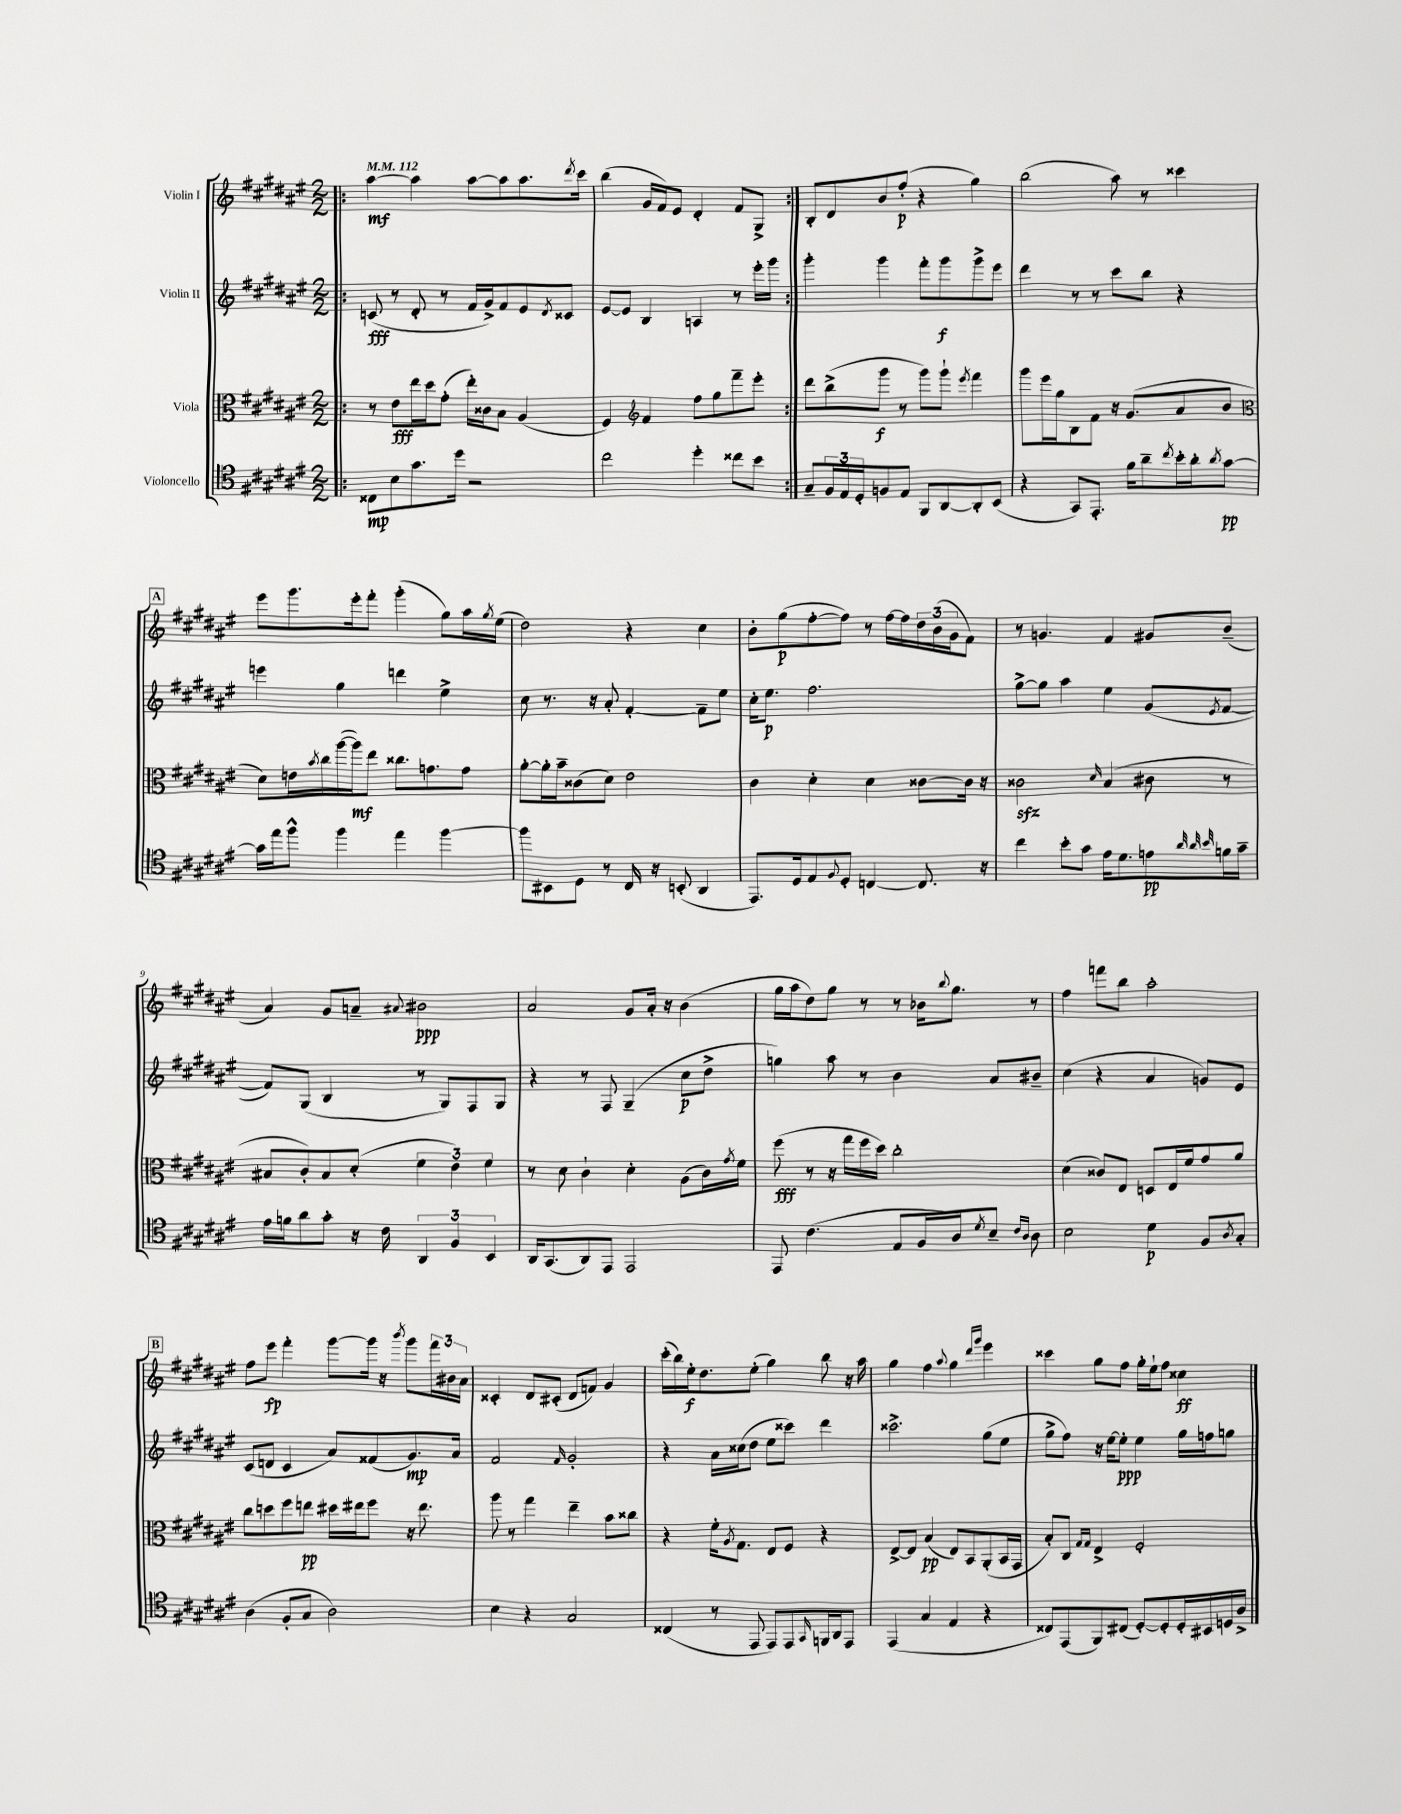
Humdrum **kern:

**kern	**kern	**kern	**kern
*staff4	*staff3	*staff2	*staff1
*clefC4	*clefC3	*clefG2	*clefG2
*k[f#c#g#d#a#e#]	*k[f#c#g#d#a#e#]	*k[f#c#g#d#a#e#]	*k[f#c#g#d#a#e#]
*M2/2	*M2/2	*M2/2	*M2/2
*MM112	*MM112	*MM112	*MM112
=!|:	=!|:	=!|:	=!|:
8C##\L	8r	(8c/	[4aa#\
8B\	8e#\L	8r	.
8.g#\	16ee#\L	8d#'/	4aa#\]
.	16dd#\J	.	.
.	(8g#'\J	8r	.
16dd#\Jk	.	.	.
2r	16ee#'\LL)	16f#/LL	[8aa#\L
.	16c##\J	16g#^/J)	.
.	8B\J	8f#/	8aa#\]
.	(4A#/	8e#/	8.aa#\
.	.	8qd#/	.
.	.	8c##/J	.
.	.	.	8qddd#/
.	.	.	16ccc#\Jk
=	=	=	=
2cc#\	4F#/)	[8e#/L	(4bb\
.	.	8e#/]J	.
*	*clefG2	*	*
.	4f#/	4B/	16g#/LL
.	.	.	16f#/J)
.	.	.	8e#/J
4dd#'\	8ff#\L	4A/	4d#'/
.	8gg#\	.	.
8cc##\L	8fff#~\	8r	8f#/L
8b\J	8eee#'\J	16eee#'\LL	8G#^/J
.	.	16ggg#\JJ	.
=:|!	=:|!	=:|!	=:|!
8G#~/L	8ddd#\L	4ggg#'\	8B'/L
24F#/L	(8bb^\	.	8d#/
24E#/	.	.	.
24D#'/J	.	.	.
8F/	8ggg#\J	4ggg#\	8b/
8E#/J	8r	.	(8ff#'/J
8FF#/L	8ggg#\L)	8fff#'\L	4r
[8AA#/	8ggg#`\J	8ggg#\	.
.	8qeee#/	.	.
8AA#'/]	4fff#\	8ggg#^\	4gg#\)
(8BB/J	.	8eee#\J	.
=	=	=	=
4r	8ggg#\L	4ddd#\	(2bb\
.	16eee#\L	.	.
.	16gg#\J	.	.
8GG#/L)	8B\	8r	.
8.EE#'/J	8f#\J	8r	.
.	16r	8ccc#\L	8aa#\)
16f#\LK	(8.g#/L	.	.
8a#~\	.	8bb\J	8r
8qcc#/	.	.	.
16b'\L	8a#/	4r	4ccc##\
16a#'\J	.	.	.
8qa#/	.	.	.
[8g#\J	8b/J	.	.
=	=	=	=
*	*clefC3	*	*
16g#\]LL	8d#\L)	4eee\	8eee#\L
16ee#\J	.	.	.
8ff#^^\J	16e\L	.	8.ggg#\
.	8qb/	.	.
.	16cc#\	.	.
4ff#\	([16aa#\	4gg#\	.
.	16aa#\]J)	.	16eee#'\k
.	8ee#\J	.	8fff#'\J
4ee#\	8.cc##\L	4ddd\	(4ggg#'\
.	8.g\	.	.
[4ff#\	.	4ee#^\	8gg#\L)
.	8g\J	.	16aa#\L
.	.	.	8qgg#/
.	.	.	(16ee#\JJ
=	=	=	=
8ff#\]L	[8a#'\L	8cc#\	2dd#\)
8BB#\	16a#'\]L	8.r	.
.	16b~\J	.	.
8D#\J	(8c##\	.	.
.	.	16r	.
8r	8d#\J)	8a#'/	.
16C#/	2e#\	[4f#'/	4r
16r	.	.	.
(8BB'/	.	.	.
4AA#/	.	8f#~\]L	4cc#\
.	.	8ee#\J	.
=	=	=	=
8.EE#/L)	4c#\	16cc#'\LK	8b'\L
.	.	8.ee#\J	.
.	.	.	(8gg#\
16D#/k	.	.	.
8E#/	4d#'\	2.ff#\	[8ff#'\
8qqF#/	.	.	.
8D#'/J	.	.	8ff#\]J)
[4C/	4d#\	.	8r
.	.	.	[16ff#\LL
.	.	.	16ff#\]
8.C/]	[8c##\L	.	24dd#\
.	.	.	(24b\
.	.	.	24g#\J
.	16c##\]Jk	.	8f#\J)
16r	16r	.	.
=	=	=	=
4cc#\	2c##\	[8gg#^\L	8r
.	.	8gg#\]J	4.g/
8b'\L	.	4aa#\	.
8g#\J	.	.	.
.	16qqd#/	.	.
16e#\LK	(4B/	4ee#\	4f#/
8.d#\	.	.	.
8e\	8c#\	(8g#/L	8g#/L
32qqa#/	.	.	.
32qqa#/	.	.	.
32qqb/	.	8qe#/	.
16f\L	8r	[8f#/J	(8b~/J
16g#~\JJ	.	.	.
=	=	=	=
16e#\LL	8B#/L	8f#/]L)	4a#/)
16f\J	.	.	.
8a#\	8c#'/)	(8G#/J	.
8g#'\J	8B#/	4B/	8g#/L
16r	(8d#'/J	.	8a~/J
16c#\	.	.	.
.	.	.	8qqa#/
6AA#/	6f#\	8r	2b#\
.	.	8G#/L)	.
6F#/	6e#\)	.	.
.	.	8F#/	.
6BB/	6f#\	.	.
.	.	8G#/J	.
=	=	=	=
16AA#/LK	8r	4r	2a#/
(8.GG#/	.	.	.
.	8d#\	.	.
8AA#/)	4c#`\	8r	.
8EE#/J	.	8F#/	.
2EE#/	4d#'\	(4G#~/	8g#/L
.	.	.	16a#'/Jk
.	.	.	16r
.	(8A#\L	8cc#\L	(4b\
.	16c#\L)	8dd#^\J	.
.	8qg#/	.	.
.	16f#\JJ	.	.
=	=	=	=
8EE#/	(8ff#\	4gg\)	16gg#\LL
.	.	.	16aa#\J
(4.c#\	8r	.	8dd#\)
.	16r	8aa#\	8gg#\J
.	16gg#\LL	.	.
.	16ff#\	8r	8r
.	16dd#\JJ)	.	.
8E#/L	2cc#'\	4b\	8r
16F#/L	.	.	16b-\LK
.	.	.	8qqbb/
16A#/J)	.	.	8.gg#\J
8qd#/	.	.	.
8B~/J	.	8a#/L	.
16qqc#/LL	.	.	.
16qqA#/JJ	.	.	.
8A#\	.	8b#~/J	8r
=	=	=	=
2B\	(4d#\	(4cc#\	4ff#\
.	8c##/L)	4r	8fff\L
.	8E#/J	.	8bb\J
4d#\	8D/L	4a#/	2aa#'\
.	16E#/L	.	.
.	16f#/J	.	.
8F#/L	8g#/	8g/L)	.
8qA#/	.	.	.
8G#'/J	8a#/J	8e#/J	.
=	=	=	=
(4A#\	8cc#\L	(8c#/L	8ff#\L
.	8dd\	8d/J	8eee#\J
8F#'/L	8ff#\	4c#/	4fff#'\
8G#/J	8ee\J	.	.
2A#\)	16dd#\LL	8a#/L)	[8ggg#\L
.	16ee#\J	.	.
.	8ff#\J	(8f##/	16ggg#\]Jk
.	.	.	16r
.	.	.	8qbbb/
.	16r	8.g#/)	8ggg#\L
.	8.ee#\	.	.
.	.	.	24fff#\L
.	.	.	24b#\
.	.	16a#/Jk	.
.	.	.	24a#\JJ
=	=	=	=
4B\	8aa#\	2f#/	4c##'/
.	8r	.	.
4r	4gg#\	.	8d#/L
.	.	.	(8c#'/J
.	.	16qqf#/	.
2G#/	4ee#~\	2g#'/	8d#/L
.	.	.	8f/J)
.	8b\L	.	4g#/
.	8cc##\J	.	.
=	=	=	=
(4C##/	4r	4r	(16ccc#'\LL
.	.	.	16bb\)
.	.	.	16ee#'\J
.	.	.	8.dd#\
8r	16f#'\LK	16a#\LL	.
.	8qA#/	.	.
.	8.G#\J	(16cc##\J	.
8EE#/	.	8dd#\J	(8ee#'\J
8EE#/L)	8E#/L	8ee#\L	4gg#\)
8EE#/	8F#/J	8ccc##\J)	.
16qqGG#/	.	.	.
16FF/L	4r	4ddd#\	8bb\
16AA#/J	.	.	.
8EE#/J	.	.	16r
.	.	.	16aa#\
=	=	=	=
(4EE#/	[8E#^/L	2.ccc##^\	4gg#\
.	8E#/]J	.	.
4G#/	(4B/	.	4ff#\
.	.	.	8qqaa#/
4E#/	8E#/L)	.	4gg#\
.	8BB/	.	.
.	.	.	16qqddd#/LL
.	.	.	16qqggg#/JJ
4r	(8AA#'/	(8gg#\L	4eee#\
.	16BB/L	8ee#\J	.
.	16GG#/JJ	.	.
=	=	=	=
8C##/L)	8B'/L)	8gg#^\L	4ccc##\
(8EE#/	8C#/J	8ff#\J)	.
.	16qqG#/LL	.	.
.	16qqG#/JJ	.	.
8FF#/)	4E#^/	16r	8gg#\L
.	.	[16ee#\LK	.
(8C#/J	.	8ee#'\]J	8ff#\J
[8D#'/L)	2F#'/	4ee#\	16gg#'\LL
.	.	.	16ee#`\J
8D#'/]	.	.	8ff#\J
16D#'/L	.	16gg#\LL	4cc##\
16BB#/	.	16ff\J	.
16D/	.	8gg\J	.
16A#^/JJ	.	.	.
==	==	==	==
*-	*-	*-	*-
